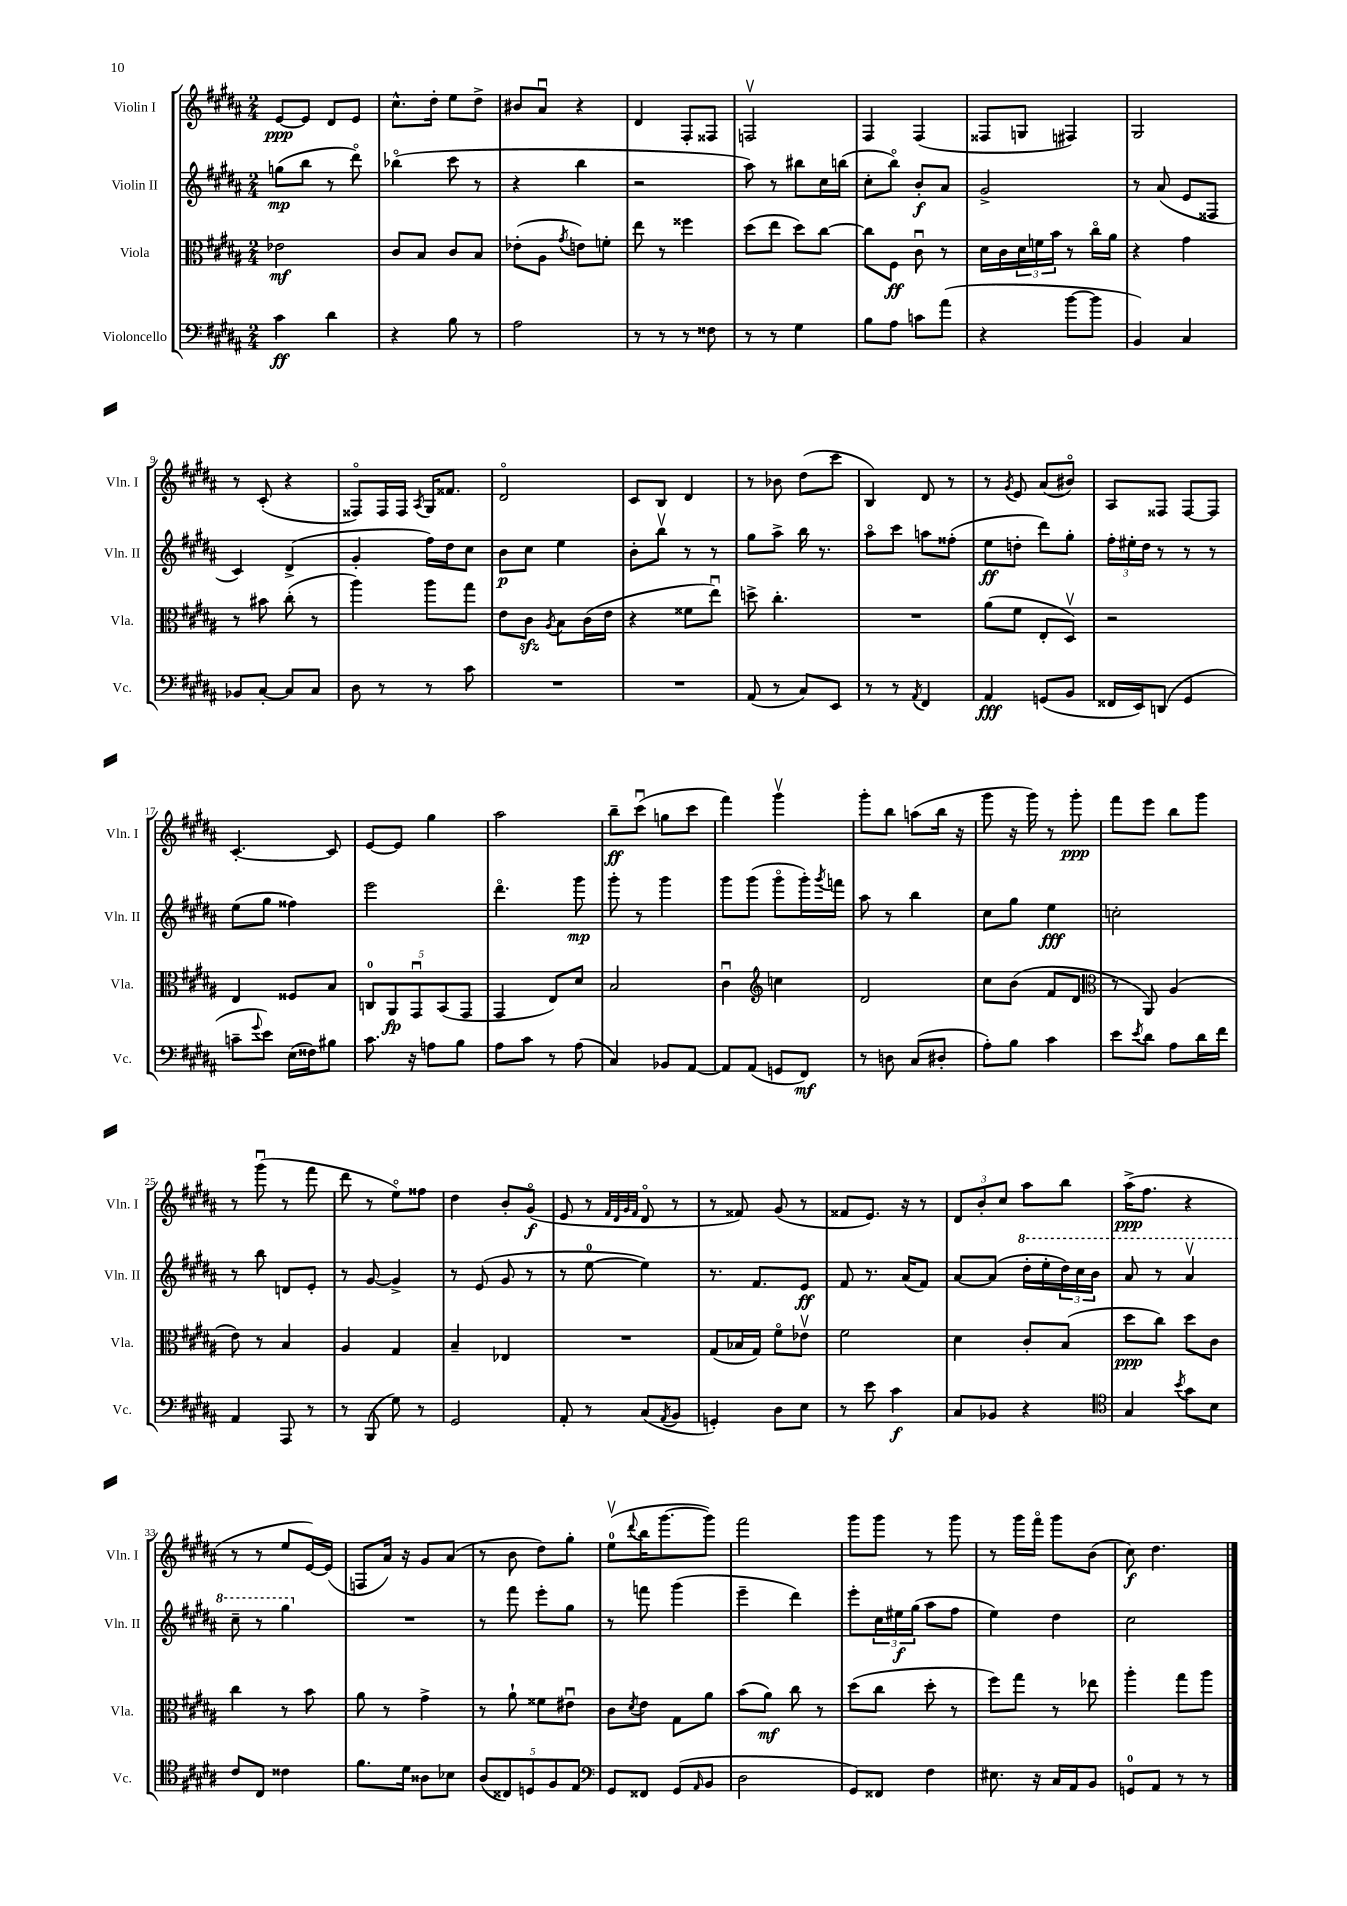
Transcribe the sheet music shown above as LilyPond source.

<<
\new StaffGroup <<
\new Staff = "s0" \with { instrumentName = "Violin I" shortInstrumentName = "Vln. I" } {
    \clef treble \key b \major \numericTimeSignature \time 2/4
    e'8~\ppp e'8 dis'8 e'8 |
    cis''8.-^ dis''16-. e''8 dis''8-> |
    bis'8 ais'8\downbow r4 |
    dis'4 fis8-. fisis8 |
    f2\upbow |
    fis4 fis4( |
    fisis8 g8 fis4) |
    gis2 |
    r8 cis'8-.( r4 |
    fisis8\flageolet) fisis16 fisis16 \acciaccatura { ais8 } gis16 fisis'8. |
    dis'2\flageolet |
    cis'8 b8 dis'4 |
    r8 bes'8 dis''8( cis'''8 |
    b4) dis'8 r8 |
    r8 \acciaccatura { gis'8 } e'8 ais'8( bis'8\flageolet) |
    ais8 fisis8 fisis8~ fisis8 |
    cis'4.~-. cis'8 |
    e'8~ e'8 gis''4 |
    ais''2 |
    b''8--\ff cis'''8\downbow( g''8 cis'''8 |
    fis'''4) gis'''4\upbow |
    gis'''8-. b''8 a''8( b''16 r16 |
    gis'''8 r16 gis'''16) r8 gis'''8-.\ppp |
    fis'''8 e'''8 b''8 gis'''8 |
    r8 gis'''8\downbow( r8 fis'''8 |
    dis'''8 r8 e''8\flageolet) fisis''8 |
    dis''4 b'8-. gis'8\flageolet\f( |
    e'8 r8 \grace { fis'32 dis'32 gis'32 fis'32 } dis'8\flageolet r8 |
    r8 fisis'8) gis'8( r8 |
    fisis'8 e'8.) r16 r8 |
    \tuplet 3/2 { dis'8 b'8-. cis''8 } ais''8 b''8 |
    ais''16->\ppp( fis''8. r4 |
    r8 r8 e''8 e'16~) e'16( |
    f8 ais'16) r16 gis'8 ais'8( |
    r8 b'8 dis''8) gis''8-. |
    e''8-0\upbow( \appoggiatura { dis'''8 } b''16 gis'''8.~ gis'''8) |
    fis'''2 |
    gis'''8 gis'''8 r8 gis'''8 |
    r8 gis'''16 fis'''16\flageolet gis'''8 b'8( |
    cis''8\f) dis''4. \bar "|." |
}
\new Staff = "s1" \with { instrumentName = "Violin II" shortInstrumentName = "Vln. II" } {
    \clef treble \key b \major \numericTimeSignature \time 2/4
    g''8\mp( b''8 r8 dis'''8\flageolet) |
    bes''4\flageolet( cis'''8 r8 |
    r4 b''4 |
    r2 |
    ais''8) r8 bis''8 cis''16 b''16( |
    cis''8-. b''8\flageolet) b'8-.\f ais'8 |
    gis'2-> |
    r8 ais'8( e'8 fisis8 |
    cis'4) dis'4->( |
    gis'4-. fis''16) dis''16 cis''8 |
    b'8\p cis''8 e''4 |
    b'8-. b''8\upbow r8 r8 |
    gis''8 ais''8-> b''16 r8. |
    ais''8\flageolet cis'''8 a''8 fisis''8-.( |
    e''8\ff d''8-. dis'''8) gis''8-. |
    \tuplet 3/2 { fis''16-. eis''16-. dis''16 } r8 r8 r8 |
    e''8( gis''8 fisis''4) |
    e'''2 |
    dis'''4.\flageolet gis'''8\mp |
    gis'''8-. r8 gis'''4 |
    gis'''8 gis'''8( gis'''8\flageolet gis'''16-.) \acciaccatura { gis'''8 } f'''16 |
    ais''8 r8 b''4 |
    cis''8 gis''8 e''4\fff |
    c''2-. |
    r8 b''8 d'8 e'8-. |
    r8 gis'8~ gis'4-> |
    r8 e'8( gis'8 r8 |
    r8 e''8-0~ e''4) |
    r8. fis'8. e'8\ff |
    fis'8 r8. ais'16( fis'8) |
    ais'8~ ais'8( \ottava #1 dis'''16-. e'''16-. \tuplet 3/2 { dis'''16) cis'''16 b''16 } |
    ais''8 r8 ais''4\upbow |
    cis'''8-- r8 gis'''4 \ottava #0 |
    R2 |
    r8 fis'''8 e'''8-. gis''8 |
    r8 f'''8 gis'''4( |
    e'''4-- dis'''4) |
    e'''8-. \tuplet 3/2 { cis''16 eis''16\f gis''16( } ais''8 fis''8 |
    e''4) dis''4 |
    cis''2 \bar "|." |
}
\new Staff = "s2" \with { instrumentName = "Viola" shortInstrumentName = "Vla." } {
    \clef alto \key b \major \numericTimeSignature \time 2/4
    ees'2\mf |
    cis'8 b8 cis'8 b8 |
    ees'8-.( ais8 \acciaccatura { gis'8 } e'8) f'8-. |
    e''8 r8 fisis''4 |
    dis''8( e''8 dis''8) cis''8~ |
    cis''8 fis8\ff cis'8\downbow r8 |
    dis'16 cis'16 \tuplet 3/2 { dis'16 f'16 b'16 } r8 cis''16\flageolet ais'16 |
    r4 gis'4 |
    r8 bis'8 cis''8-.( r8 |
    ais''4) ais''8 gis''8 |
    e'8 cis'8\sfz \acciaccatura { ais8 } b8 cis'16( e'16 |
    r4 fisis'8 e''8\downbow) |
    d''8-> cis''4.-. |
    R2 |
    ais'8( fis'8 e8-. dis8\upbow) |
    r2 |
    e4 fisis8 b8 |
    \tuplet 5/4 { c8-0 ais,8\fp gis,8\downbow b,8( gis,8 } |
    gis,4 e8) dis'8 |
    b2 |
    cis'4\downbow \clef treble c''4 |
    dis'2 |
    cis''8 b'8( fis'8 dis'8 |
    \clef alto r8 ais,8) ais4( |
    e'8) r8 b4 |
    ais4 gis4 |
    b4-- ees4 |
    R2 |
    gis8( bes16 gis16) fis'8\flageolet ees'8\upbow |
    fis'2 |
    dis'4 cis'8-. b8( |
    dis''8\ppp cis''8) dis''8 cis'8 |
    cis''4 r8 b'8 |
    ais'8 r8 gis'4-> |
    r8 ais'8-! fisis'8 eis'8\downbow |
    cis'8 \acciaccatura { dis'8 } e'8 gis8 ais'8 |
    b'8( ais'8\mf) cis''8 r8 |
    dis''8( cis''8 dis''8-. r8 |
    fis''8) gis''8 r8 ees''8 |
    ais''4-. gis''8 ais''8 \bar "|." |
}
\new Staff = "s3" \with { instrumentName = "Violoncello" shortInstrumentName = "Vc." } {
    \clef bass \key b \major \numericTimeSignature \time 2/4
    cis'4\ff dis'4 |
    r4 b8 r8 |
    ais2 |
    r8 r8 r8 fisis8 |
    r8 r8 gis4 |
    b8 ais8 c'8 ais'8( |
    r4 b'8~ b'8 |
    b,4) cis4 |
    bes,8 cis8~-. cis8 cis8 |
    dis8 r8 r8 cis'8 |
    R2 |
    R2 |
    ais,8( r8 cis8) e,8 |
    r8 r8 \acciaccatura { ais,8 } fis,4 |
    ais,4\fff g,8( b,8 |
    fisis,16 e,16) d,8( gis,4 |
    c'8-- \appoggiatura { gis'8 } e'8) e16( fisis16) bis8 |
    cis'8. r16 a8 b8 |
    ais8 cis'8 r8 ais8( |
    cis4) bes,8 ais,8~ |
    ais,8 ais,8( g,8 fis,8\mf) |
    r8 d8 cis8( dis8-. |
    ais8-.) b8 cis'4 |
    e'8 \acciaccatura { e'8 } dis'8 ais8 dis'16 fis'16 |
    ais,4 ais,,8 r8 |
    r8 b,,8( gis8) r8 |
    gis,2 |
    ais,8-. r8 cis8( \acciaccatura { ais,8 } b,8 |
    g,4-.) dis8 e8 |
    r8 e'8 cis'4\f |
    cis8 bes,8 r4 |
    \clef tenor gis4 \acciaccatura { b'8 } gis'8 b8 |
    cis'8 cis8 cisis'4 |
    fis'8. dis'16 aisis8 bes8 |
    \tuplet 5/4 { ais8( cisis8) d8 fis8 e8 } |
    \clef bass gis,8 fisis,8 gis,8( \grace { ais,16 } b,8 |
    dis2 |
    gis,8) fisis,8 fis4 |
    eis8. r16 cis16 ais,16 b,8 |
    g,8-0 ais,8 r8 r8 \bar "|." |
}
>>
>>
